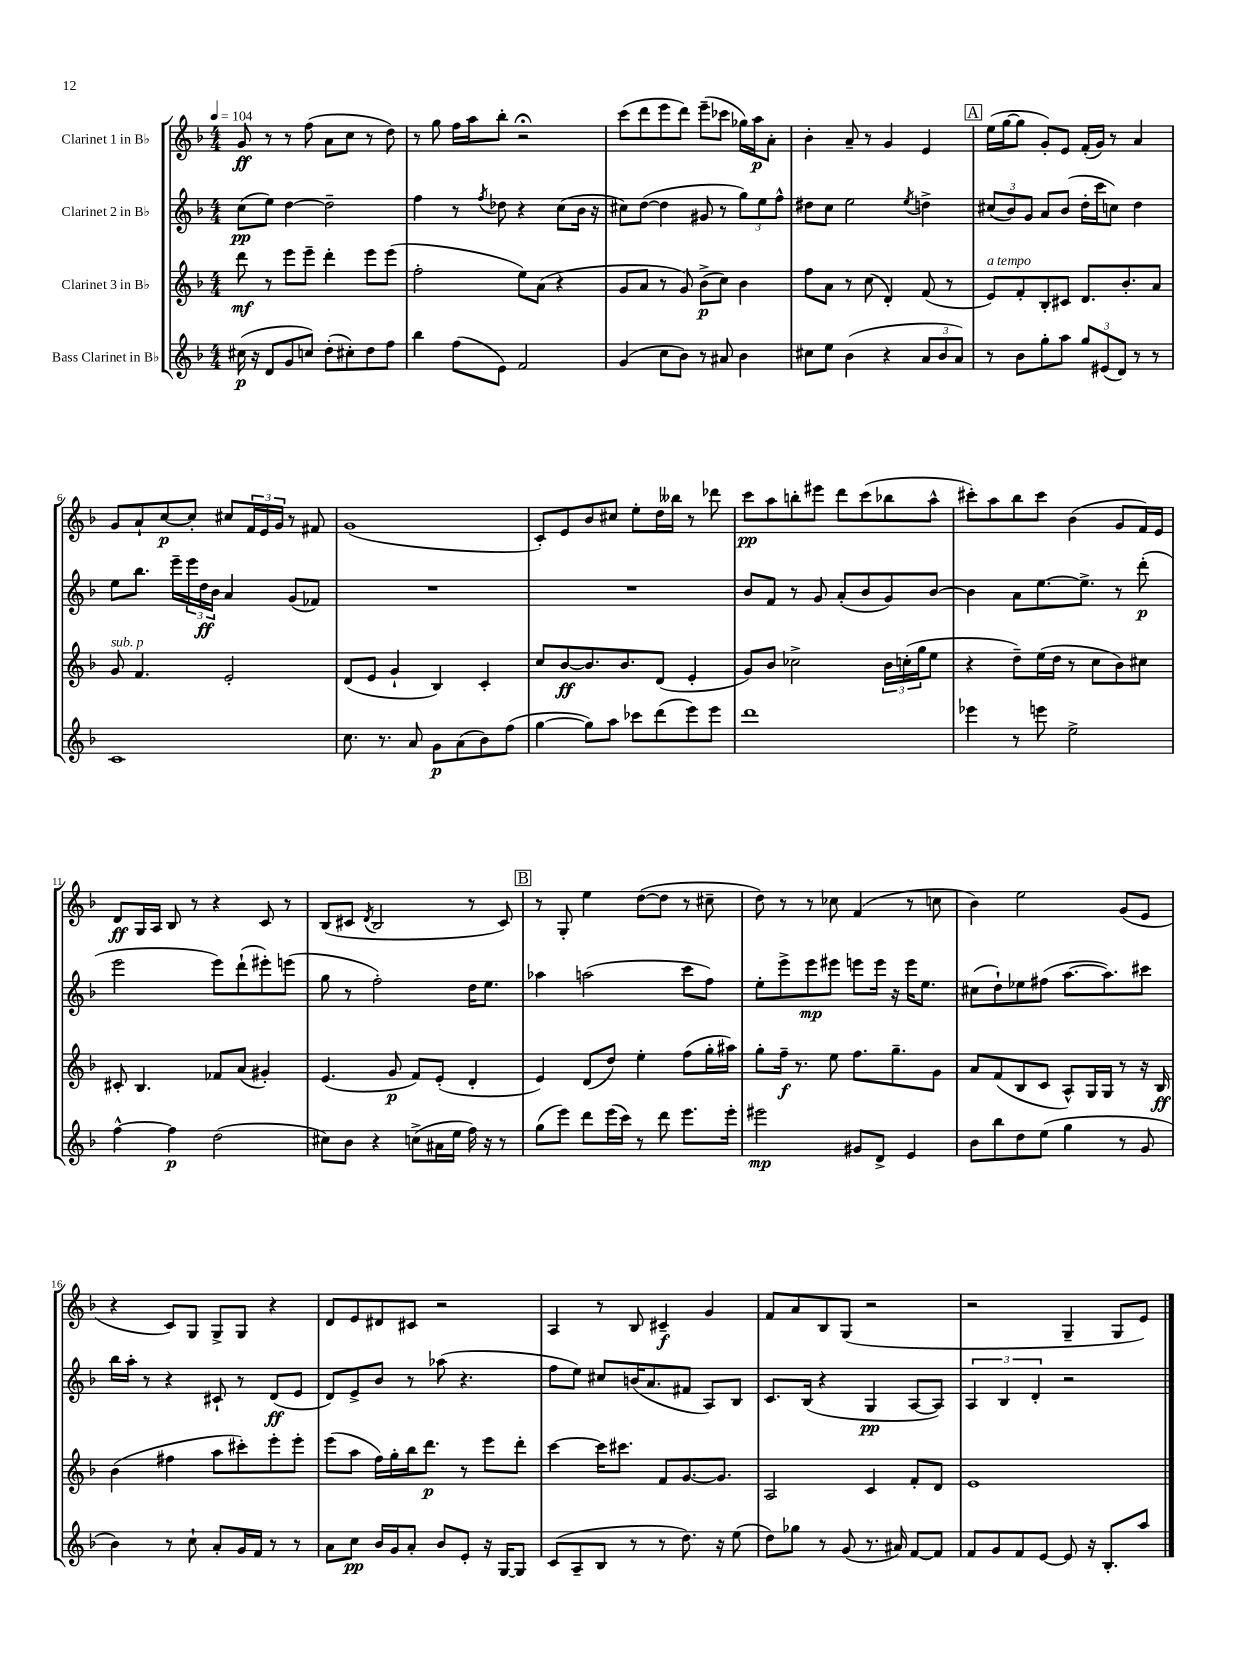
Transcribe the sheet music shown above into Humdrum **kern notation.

**kern	**dynam	**kern	**dynam	**kern	**dynam	**kern	**dynam
*part4	*part4	*part3	*part3	*part2	*part2	*part1	*part1
*staff4	*staff4	*staff3	*staff3	*staff2	*staff2	*staff1	*staff1
*I"Bass Clarinet in B♭	*	*I"Clarinet 3 in B♭	*	*I"Clarinet 2 in B♭	*	*I"Clarinet 1 in B♭	*
*clefG2	*	*clefG2	*	*clefG2	*	*clefG2	*
*k[b-]	*	*k[b-]	*	*k[b-]	*	*k[b-]	*
*M4/4	*	*M4/4	*	*M4/4	*	*M4/4	*
*MM104	*	*MM104	*	*MM104	*	*MM104	*
=1	=1	=1	=1	=1	=1	=1	=1
(16cc#X\	p	8ddd\	mf	(8cc\L	pp	8g/	ff
16r	.	.	.	.	.	.	.
8d/L	.	8r	.	8ee\J)	.	8r	.
8g/	.	8eee\L	.	[4dd\	.	8r	.
8ccn/J)	.	8eee~\J	.	.	.	(8ff\	.
(8dd'\L	.	4ddd'\	.	2dd~\]	.	8a\L	.
8cc#X'\)	.	.	.	.	.	8cc\J	.
8dd\	.	8eee\L	.	.	.	8r	.
8ff\J	.	(8eee\J	.	.	.	8dd\)	.
=2	=2	=2	=2	=2	=2	=2	=2
4bb-\	.	2ff'\	.	4ff\	.	8r	.
.	.	.	.	.	.	8gg\	.
(8ff\L	.	.	.	8r	.	16ff\LL	.
.	.	.	.	.	.	16aa\J	.
.	.	.	.	8qff/	.	.	.
8e\J)	.	.	.	8dd-X\	.	8bb-'\J	.
2f/	.	8ee\L)	.	4r	.	2r;<	.
.	.	(8a\J	.	.	.	.	.
.	.	4r	.	(8cc\L	.	.	.
.	.	.	.	16b-\Jk	.	.	.
.	.	.	.	16r	.	.	.
=3	=3	=3	=3	=3	=3	=3	=3
(4g/	.	8g/L	.	8cc#X\L)	.	(8ccc\L	.
.	.	8a/J	.	([8dd\J	.	8ddd\	.
8cc\L	.	8r	.	4dd\]	.	8eee\	.
8b-\J)	.	8g/)	.	.	.	8ddd\J)	.
8r	.	(8b-^\L	p	8g#X/	.	(8eee~\L	.
8a#X/	.	8cc\J)	.	8r	.	8ccc-X\J	.
4b-\	.	4b-\	.	12gg\L)	.	16gg-X\LL)	.
.	.	.	.	.	.	16aa\J	p
.	.	.	.	12ee\	.	.	.
.	.	.	.	.	.	8a'\J	.
.	.	.	.	12ff^^\J	.	.	.
=4	=4	=4	=4	=4	=4	=4	=4
8cc#X\L	.	8ff\L	.	8dd#X\L	.	4b-'\	.
8ee\J	.	8a\J	.	8cc\J	.	.	.
(4b-\	.	8r	.	2ee\	.	8a~/	.
.	.	(8cc\	.	.	.	8r	.
4r	.	4d'/)	.	.	.	4g/	.
.	.	.	.	8qee/	.	.	.
12a/L	.	(8f/	.	4ddn^\	.	4e/	.
12b-/	.	.	.	.	.	.	.
.	.	8r	.	.	.	.	.
12a/J)	.	.	.	.	.	.	.
!!LO:REH:place=s1:t=A
=5	=5	=5	=5	=5	=5	=5	=5
!	!	!LO:TX:a:i:t=a tempo	!	!	!	!	!
8r	.	8e/L)	.	(12cc#X/L	.	(16ee\LL	.
.	.	.	.	.	.	[16gg\J	.
.	.	.	.	12b-/)	.	.	.
8b-\L	.	8f'/	.	.	.	8gg\J]	.
.	.	.	.	12g/J	.	.	.
8gg'\	.	8B-'/	.	8a/L	.	8g'/L)	.
8aa\J	.	8c#X/J	.	(8b-/J	.	8e/J	.
12gg/L	.	8.d/L	.	16dd'\LL	.	(16f'/LL	.
.	.	.	.	16ccc\J	.	16g/JJ)	.
(12e#X/	.	.	.	.	.	.	.
.	.	.	.	8ccn\J)	.	8r	.
12d/J)	.	.	.	.	.	.	.
.	.	8.b-'/	.	.	.	.	.
8r	.	.	.	4dd\	.	4a/	.
8r	.	8a/J	.	.	.	.	.
!!LO:LB:g=z
=6	=6	=6	=6	=6	=6	=6	=6
!	!	!LO:TX:a:i:t=sub. p	!	!	!	!	!
1c	.	8g/	.	8ee\L	.	8g/L	.
.	.	4.f/	.	8.bb-\J	.	8a`/	.
.	.	.	.	.	.	[8cc/	p
.	.	.	.	16eee~\LL	.	.	.
.	.	.	.	24eee\	.	8cc'/J]	.
.	.	.	.	24dd\	ff	.	.
.	.	.	.	24b-\JJ	.	.	.
.	.	2e'/	.	4a/	.	8cc#X/L	.
.	.	.	.	.	.	24f/L	.
.	.	.	.	.	.	24e/	.
.	.	.	.	.	.	24g/JJ	.
.	.	.	.	(8g/L	.	8r	.
.	.	.	.	8f-X/J)	.	8f#X/	.
=7	=7	=7	=7	=7	=7	=7	=7
8.cc\	.	(8d/L	.	1r	.	(1g	.
.	.	8e/J	.	.	.	.	.
8.r	.	.	.	.	.	.	.
.	.	4g`/	.	.	.	.	.
8a/	.	.	.	.	.	.	.
8g\L	p	4B-/)	.	.	.	.	.
(8a\	.	.	.	.	.	.	.
8b-\)	.	4c'/	.	.	.	.	.
(8ff\J	.	.	.	.	.	.	.
=8	=8	=8	=8	=8	=8	=8	=8
[4gg\	.	8cc/L	.	1r	.	8c'/L)	.
.	.	[8b-/	ff	.	.	8e/	.
8gg\L])	.	8.b-/]	.	.	.	8b-/	.
8aa\J	.	.	.	.	.	8cc#X/J	.
.	.	8.b-/	.	.	.	.	.
8ccc-X\L	.	.	.	.	.	8ee'\L	.
(8ddd\	.	(8d/J	.	.	.	16dd\L	.
.	.	.	.	.	.	16bb--X\JJ	.
8eee\)	.	4e'/	.	.	.	8r	.
8eee\J	.	.	.	.	.	8ddd-X\	.
=9	=9	=9	=9	=9	=9	=9	=9
1ddd	.	8g/L)	.	8b-/L	.	8ccc\L	pp
.	.	8b-/J	.	8f/J	.	8aa\	.
.	.	2cc-X^\	.	8r	.	8bbn'\	.
.	.	.	.	8g/	.	8eee#X\J	.
.	.	.	.	(8a'/L	.	8ddd\L	.
.	.	.	.	8b-/	.	(8ccc\	.
.	.	24b-\LL	.	8g/)	.	8bb-X\	.
.	.	(24ccn'\	.	.	.	.	.
.	.	24gg\J	.	.	.	.	.
.	.	8ee\J	.	[8b-/J	.	8aa^^\J	.
=10	=10	=10	=10	=10	=10	=10	=10
4eee-X\	.	4r	.	4b-\]	.	8ccc#X'\L)	.
.	.	.	.	.	.	8aa\	.
8r	.	8dd~\L)	.	8a\L	.	8bb-\	.
8eeen\	.	(16ee\L	.	[8.ee\	.	8ccc#\J	.
.	.	16dd\JJ	.	.	.	.	.
2ee^\	.	8r	.	.	.	(4b-\	.
.	.	.	.	8.ee^\J]	.	.	.
.	.	8cc\L	.	.	.	.	.
.	.	8b-\)	.	8r	.	8g/L	.
.	.	8cc#X\J	.	(8ddd'\	p	16f/L)	.
.	.	.	.	.	.	16e/JJ	.
!!LO:LB:g=z
=11	=11	=11	=11	=11	=11	=11	=11
[4ff^^\	.	8c#X'/	.	2eee\	.	8d/L	ff
.	.	4.B-/	.	.	.	16G/L	.
.	.	.	.	.	.	16A/JJ	.
4ff\]	p	.	.	.	.	8B-/	.
.	.	.	.	.	.	8r	.
(2dd\	.	8f-X/L	.	8eee\L)	.	4r	.
.	.	(8a/J	.	(8ddd`\	.	.	.
.	.	4g#X'/)	.	8eee#X'\)	.	8c/	.
.	.	.	.	(8eeen\J	.	8r	.
=12	=12	=12	=12	=12	=12	=12	=12
8cc#X\L)	.	(4.e/	.	8gg\	.	(8B-/L	.
8b-\J	.	.	.	8r	.	8c#X/J	.
.	.	.	.	.	.	8qd/	.
4r	.	.	.	2ff'\)	.	2B-/	.
.	.	8g/	p	.	.	.	.
(8ccn^\L	.	8f/L)	.	.	.	.	.
16a#X\L	.	(8e'/J	.	.	.	.	.
16ee\JJ	.	.	.	.	.	.	.
16ff\)	.	4d'/	.	16dd\KL	.	8r	.
16r	.	.	.	8.ee\J	.	.	.
8r	.	.	.	.	.	8c#/)	.
!!LO:REH:place=s1:t=B
=13	=13	=13	=13	=13	=13	=13	=13
(8gg\L	.	4e/)	.	4aa-X\	.	8r	.
8eee\J)	.	.	.	.	.	8G'/	.
8ddd\L	.	(8d/L	.	(2aan\	.	4ee\	.
(16eee\L	.	8dd/J)	.	.	.	.	.
16ccc\JJ)	.	.	.	.	.	.	.
8r	.	4ee'\	.	.	.	([8dd\L	.
8ddd\	.	.	.	.	.	8dd\J]	.
8.eee\L	.	(8ff\L	.	8ccc\L	.	8r	.
.	.	16gg'\L	.	8ff\J)	.	8cc#X~\	.
16eee'\Jk	.	16aa#X\JJ)	.	.	.	.	.
=14	=14	=14	=14	=14	=14	=14	=14
2eee#X\	mp	8gg'\L	.	8ee'\L	.	8dd\)	.
.	.	16ff~\Jk	f	8eee^\	.	8r	.
.	.	8.r	.	.	.	.	.
.	.	.	.	8eee\	mp	8r	.
.	.	8ee\	.	8eee#X\J	.	8cc-X\	.
8g#X/L	.	8.ff\L	.	8eeen\L	.	(4f/	.
8d^/J	.	.	.	16eee\Jk	.	.	.
.	.	8.gg~\	.	16r	.	.	.
4e/	.	.	.	16eee\KL	.	8r	.
.	.	.	.	8.ee\J	.	.	.
.	.	8g\J	.	.	.	8ccn\	.
=15	=15	=15	=15	=15	=15	=15	=15
8b-\L	.	8a/L	.	(8cc#X\L	.	4b-\)	.
8bb-\	.	(8f/	.	8dd`\)	.	.	.
8dd\	.	8B-/	.	8ee-X\	.	2ee\	.
(8ee\J	.	8c/J	.	(8ff#X\J	.	.	.
4gg\	.	8A^^/L)	.	[8.aa\L	.	.	.
.	.	16G/L	.	.	.	.	.
.	.	16G/JJ	.	8.aa\])	.	.	.
8r	.	8r	.	.	.	(8g/L	.
8g/	.	16r	.	8ccc#X\J	.	8e/J	.
.	.	16B-/	ff	.	.	.	.
!!LO:LB:g=z
=16	=16	=16	=16	=16	=16	=16	=16
4b-\)	.	(4b-\	.	16bb-\LL	.	4r	.
.	.	.	.	16aa'\JJ	.	.	.
.	.	.	.	8r	.	.	.
8r	.	4ff#X\	.	4r	.	8c/L)	.
8cc`\	.	.	.	.	.	8G/J	.
8a'/L	.	8aa\L	.	8c#X`/	.	8G^/L	.
16g/L	.	8ccc#X'\)	.	8r	.	8G/J	.
16f/JJ	.	.	.	.	.	.	.
8r	.	8eee'\	.	(8d/L	ff	4r	.
8r	.	8eee'\J	.	8e/J	.	.	.
=17	=17	=17	=17	=17	=17	=17	=17
8a\L	.	(8eee\L	.	8d/L)	.	8d/L	.
8cc\J	pp	8aa\J	.	8e^/	.	8e/	.
16b-/LL	.	16ff\LL)	.	8b-/J	.	8d#X/	.
16g/J	.	16gg'\	.	.	.	.	.
8a'/J	.	16bb-\J	.	8r	.	8c#X/J	.
.	.	8.ddd\J	p	.	.	.	.
8b-/L	.	.	.	(8aa-X\	.	2r	.
8e'/J	.	8r	.	4.r	.	.	.
16r	.	8eee\L	.	.	.	.	.
[16G/KL	.	.	.	.	.	.	.
8G/J]	.	8ddd'\J	.	.	.	.	.
=18	=18	=18	=18	=18	=18	=18	=18
(8c/L	.	[4ccc\	.	8ff\L	.	4A/	.
8A~/	.	.	.	8ee\J)	.	.	.
8B-/J	.	16ccc\KL]	.	8cc#X/L	.	8r	.
.	.	8.ccc#X\J	.	.	.	.	.
8r	.	.	.	(16bn/K	.	8B-/	.
.	.	.	.	8.a/	.	.	.
8r	.	8f/L	.	.	.	4c#X~/	f
8.dd\)	.	[8.g/	.	8f#X/J	.	.	.
.	.	.	.	8A/L)	.	4g/	.
16r	.	8.g/J]	.	.	.	.	.
(8ee\	.	.	.	8B-/J	.	.	.
=19	=19	=19	=19	=19	=19	=19	=19
8dd\L)	.	2A/	.	8.c/L	.	8f/L	.
8gg-X\J	.	.	.	.	.	8a/	.
.	.	.	.	(16B-/Jk	.	.	.
8r	.	.	.	4r	.	8B-/	.
(8g/	.	.	.	.	.	(8G/J	.
8.r	.	4c/	.	4G/	pp	2r	.
16a#X/)	.	.	.	.	.	.	.
[8f/L	.	8f'/L	.	[8A/L	.	.	.
8f/J]	.	8d/J	.	8A/J])	.	.	.
=20	=20	=20	=20	=20	=20	=20	=20
8f/L	.	1e	.	6A/	.	2r	.
8g/	.	.	.	.	.	.	.
.	.	.	.	6B-/	.	.	.
8f/	.	.	.	.	.	.	.
.	.	.	.	6d'/	.	.	.
[8e/J	.	.	.	.	.	.	.
8e/]	.	.	.	2r	.	4G~/	.
16r	.	.	.	.	.	.	.
8.B-'/L	.	.	.	.	.	.	.
.	.	.	.	.	.	8G/L	.
8aa/J	.	.	.	.	.	8e/J)	.
==	==	==	==	==	==	==	==
*-	*-	*-	*-	*-	*-	*-	*-
